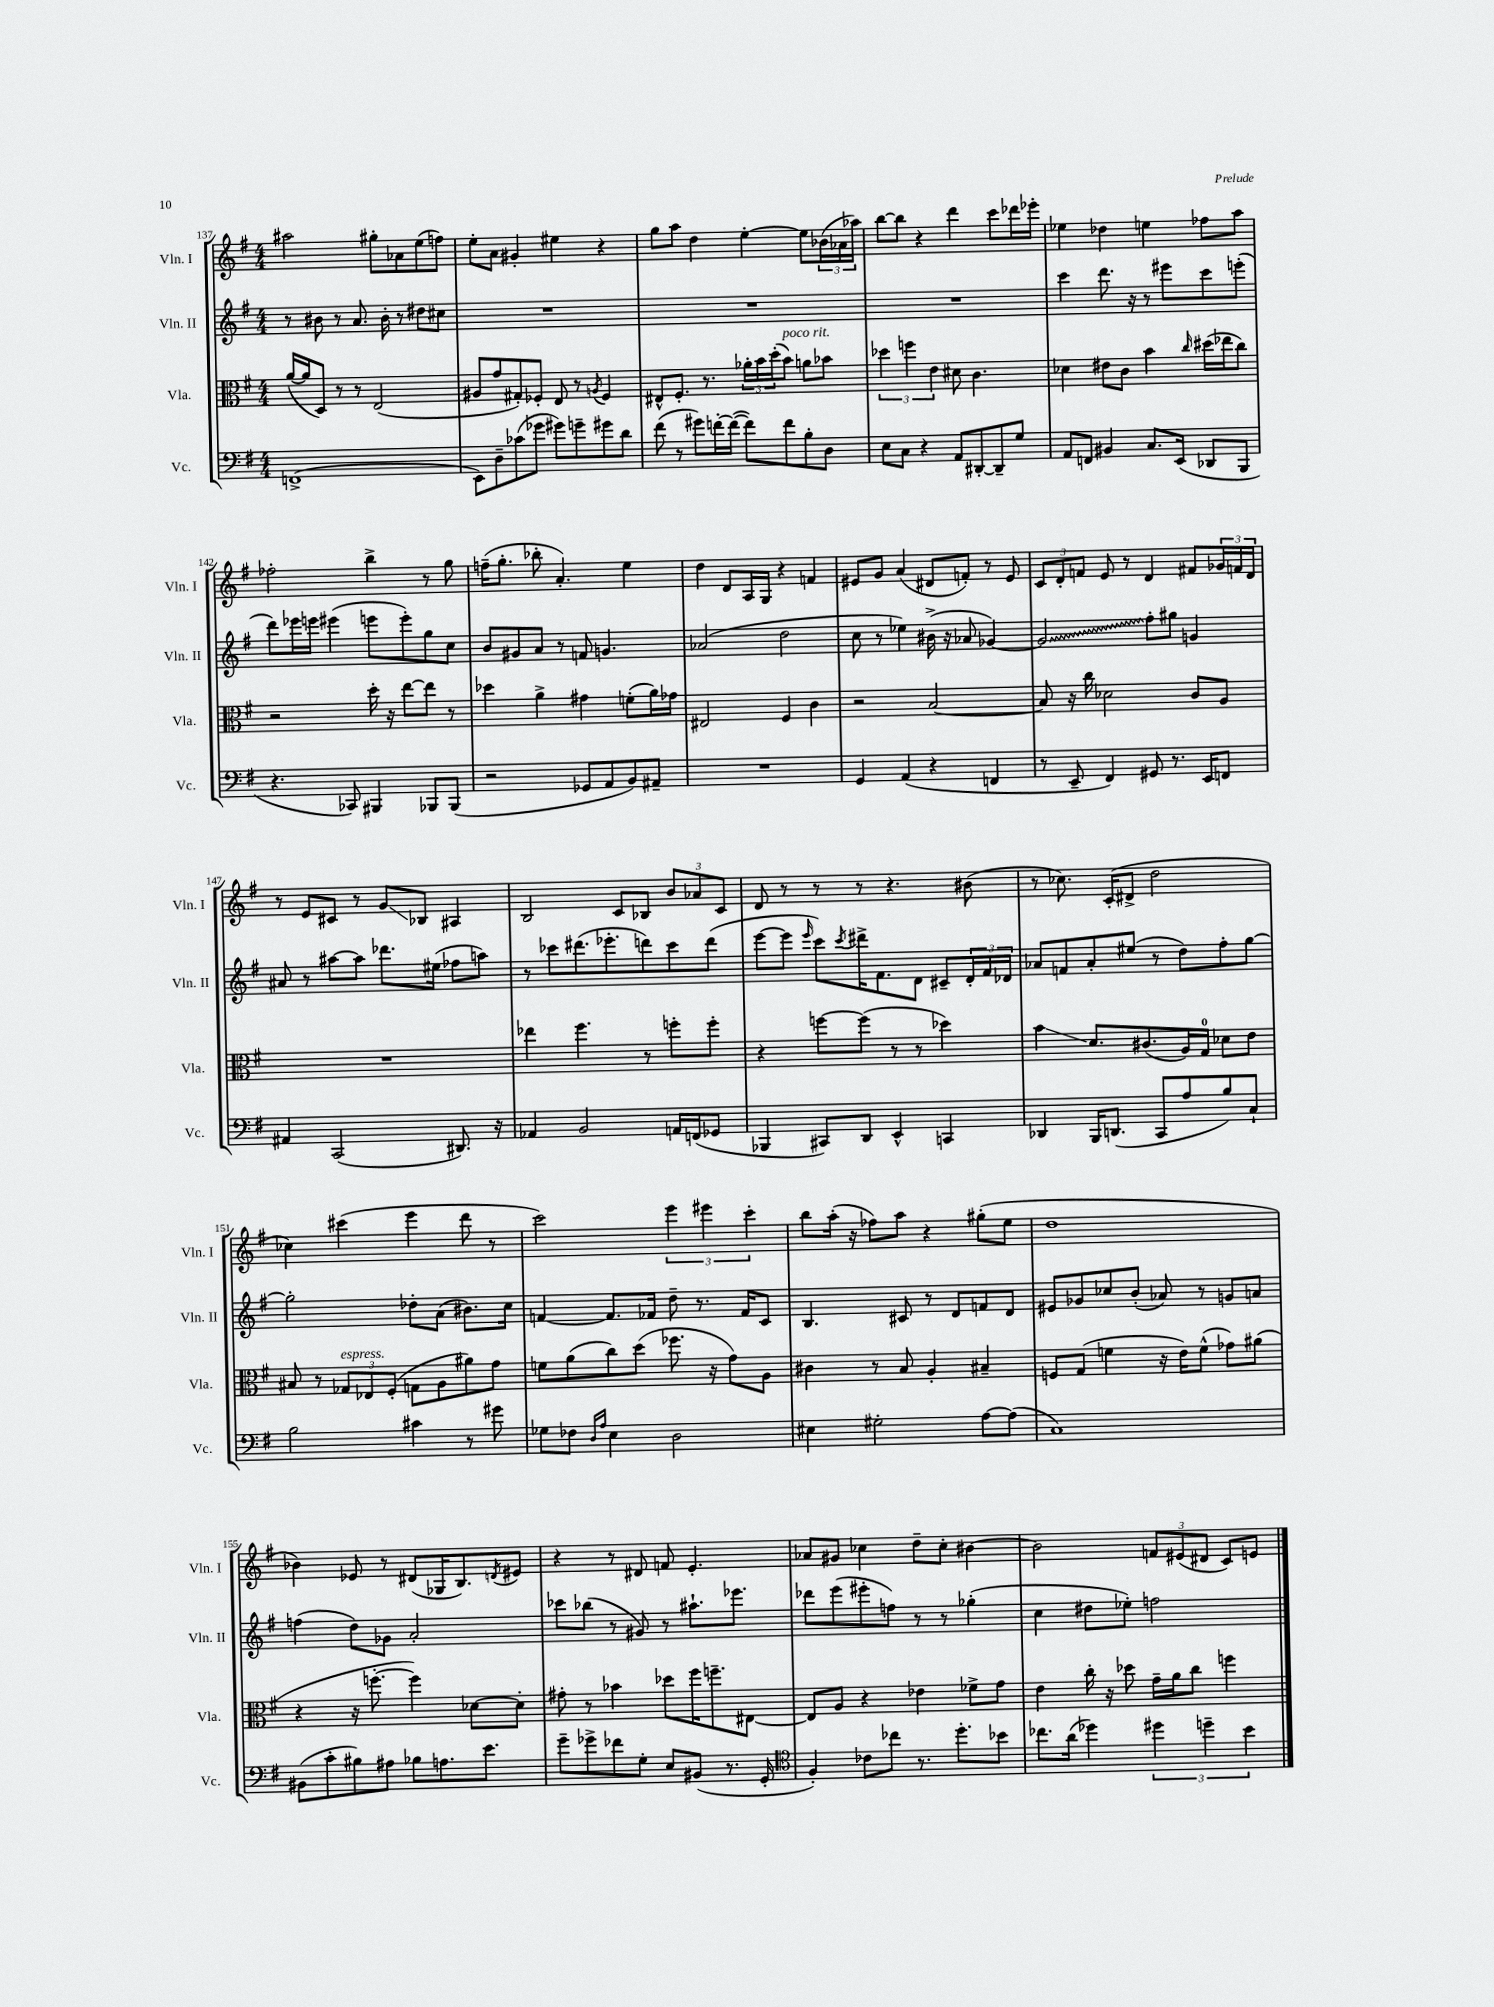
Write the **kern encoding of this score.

**kern	**kern	**kern	**kern
*staff4	*staff3	*staff2	*staff1
*clefF4	*clefC3	*clefG2	*clefG2
*k[f#]	*k[f#]	*k[f#]	*k[f#]
*M4/4	*M4/4	*M4/4	*M4/4
(1FF^	([16a/LL	8r	2aa#\
.	16a/]J	.	.
.	8D/J)	8b#\	.
.	8r	8r	.
.	8r	8.a/	.
.	(2E/	.	8gg#'\L
.	.	16b#'\	.
.	.	8r	8a-\
.	.	8dd#\L	(8ee\
.	.	8cc#\J	8ff\J)
=	=	=	=
8EE\L)	8A#/L	1r	8ee'\L
8D~\	8g/	.	8a\J
(8c-\	8G#'/)	.	4g#'/
8g-\J	8F-'/J	.	.
8g#\L)	8E/	.	4ee#\
8g~\	8r	.	.
.	8qA/	.	.
8g#\	4F-/	.	4r
8d\J	.	.	.
=	=	=	=
(8f#\	8E#^^/L	1r	8gg\L
8r	8.F#'/J	.	8aa\J
8g#\L)	.	.	4dd\
.	8.r	.	.
[16f'\L	.	.	.
(16f\_JJ	.	.	.
8f\]L)	24a-'\LL	.	[4ee'\
.	24b\	.	.
.	(24dd'\J	.	.
8f\	8b\J)	.	.
8B'\	8a\L	.	8ee\]L
8D\J	8b-\J	.	(24b-\L
.	.	.	24a-\
.	.	.	24aa-\JJ)
=	=	=	=
8E\L	6dd-\	1r	[8bb\L
8C\J	.	.	8bb\]J
.	6ff\	.	.
4r	.	.	4r
.	6e\	.	.
8AA/L	8d#\	.	4ddd\
[8DD#'/	4.c\	.	.
8DD#~/]	.	.	8ccc\L
8G/J	.	.	16ddd-\L
.	.	.	16eee-'\JJ
=	=	=	=
8AA/L	4d-\	4ccc\	4ee-\
8FF/J	.	.	.
4BB#/	8e#\L	8.ddd\	4dd-\
.	8c\J	.	.
.	.	16r	.
8.C/L	4b\	8r	4ee\
.	.	8eee#\L	.
(16EE/Jk	.	.	.
.	16qqcc/	.	.
8DD-/L	(16dd#\LL	8ccc\	8ff-\L
.	16ee-\J	.	.
8BBB/J	8cc\J)	(8eee'\J	8aa\J
=	=	=	=
4.r	2r	8ddd\L)	2ff-'\
.	.	16eee-\L	.
.	.	16eee\JJ	.
.	.	(4eee#\	.
8CC-/)	.	.	.
4BBB#/	16dd'\	8eee\L	4bb^\
.	16r	.	.
.	[8ee\L	8eee'\)	.
8BBB-/L	8ee\]J	8gg\	8r
(8BBB-/J	8r	8cc\J	8gg\
=	=	=	=
2r	4dd-\	8b/L	(16ff~\LK
.	.	.	8.gg'\J
.	.	8g#/	.
.	4a^\	8a/J	8bb-'\
.	.	8r	4.a'/)
8GG-/L	4g#\	8f/	.
8AA/	.	4.g/	.
8BB/)	(8f'\L	.	4ee\
8AA#~/J	16a\L)	.	.
.	16g-\JJ	.	.
=	=	=	=
1r	2E#/	(2a-/	4dd\
.	.	.	8d/L
.	.	.	16A/L
.	.	.	16G/JJ
.	4F#/	2dd\	4r
.	4c\	.	4f/
=	=	=	=
4GG/	2r	8cc\	8e#/L
.	.	8r	8g/J
(4AA/	.	4ee-\)	(4a/
4r	[2B/	(16b#^\	8d#/L
.	.	16r	.
.	.	8a-/	8f'/J)
4FF/	.	[4g-/)	8r
.	.	.	8e#/
=	=	=	=
8r	8B/]	2g-/]	12c/L
.	.	.	12d'/
8EE~/	16r	.	.
.	.	.	12f/J
.	16cc\	.	.
4FF#/)	2d-\	.	8e/
.	.	.	8r
8GG#/	.	8ff#'\L	4d/
8.r	.	8gg#\J	.
.	8c/L	4g/	8f#/L
16EE/LK	.	.	.
8FF/J	8A/J	.	24g-/L
.	.	.	24f/
.	.	.	24d/JJ
=	=	=	=
4AA#/	1r	8a#/	8r
.	.	8r	8e/L
(2CC/	.	[8aa#\L	8c#/J
.	.	8aa#\]J	8r
.	.	8.ddd-\L	8g/L
.	.	.	8B-/J
.	.	(16ee#\Jk	.
8.DD#/)	.	8ff-\L	4A#/
.	.	8aa\J)	.
16r	.	.	.
=	=	=	=
4AA-/	4ee-\	8r	2B/
.	.	8ccc-\L	.
2BB/	4.ff#\	(8.ddd#\	.
.	.	8.eee-'\	.
.	.	.	8c/L
.	8r	8ddd\)	8B-/J
16AA/LL	8ff'\L	8ccc-\	12b/L
(16FF/J	.	.	.
.	.	.	12a-/
8GG-/J	8ff'\J	(8ddd\J	.
.	.	.	12c/J
=	=	=	=
4BBB-/	4r	[8eee\L	8d/
.	.	8eee\]J	8r
.	.	16qqeee/	.
8CC#/L)	[8ff\L	8ccc\L)	8r
.	.	8qccc/	.
8DD/J	(8ff\]J	16ddd#^\K	8r
.	.	8.f#\	.
4EE^^/	8r	.	4.r
.	8r	8d\J	.
4CC/	4dd-\)	8c#~/L	.
.	.	24d'/L	(8b#\
.	.	24f#/	.
.	.	24d-/JJ	.
=	=	=	=
4DD-/	4b\	8a-/L	8r
.	.	8f/	8.cc-\)
16BBB/LK	8.d/L	8a-'/	.
(8.DD/J	.	.	(16c'/LK
.	.	(8ee#/J	8d#^/J
.	(8.c#/	.	.
8CC/L	.	8r	2dd\
8A/	16A/L)	8dd\L)	.
.	16G/JJ	.	.
8B/)	8d-\L	8ff#'\	.
8C`/J	8e\J	[8gg\J	.
=	=	=	=
2B\	8B#/	2gg'\]	4cc-\)
.	8r	.	.
.	12G-/L	.	(4ccc#\
.	12E-/	.	.
.	(12F#'/J	.	.
4c#\	8G\L	8dd-'\L	4eee\
.	8A\	(8a\J	.
8r	8a#\)	8.b#\L)	8ddd\
8g#\	8g\J	.	8r
.	.	16cc\Jk	.
=	=	=	=
8G-\L	8f\L	[4f/	2ccc\)
8F-\J	(8a\	.	.
16qqD/LL	.	.	.
16qqA/JJ	.	.	.
4E\	8cc\)	8.f/]L	.
.	(8dd\J	.	.
.	.	16f-/Jk	.
2D\	8.ff-\	8dd~\	6eee\
.	.	8.r	.
.	.	.	6eee#\
.	16r	.	.
.	8g\L)	.	.
.	.	16f-/LK	.
.	.	.	6ccc'\
.	8A\J	8c/J	.
=	=	=	=
4E#\	4c#\	4.B/	8bb\L
.	.	.	(16aa'\Jk
.	.	.	16r
2G#'\	8r	.	8ff-\L)
.	8B/	8c#/	8aa\J
.	4A'/	8r	4r
.	.	8d/L	.
[8A\L	4B#~/	8f/	(8gg#'\L
(8A\]J	.	8d/J	8ee\J
=	=	=	=
1C)	8F/L	8e#/L	1dd
.	(8G/J	8g-/	.
.	4f\	8cc-/	.
.	.	(8b'/J	.
.	16r	8a-/)	.
.	16e\LK)	.	.
.	(8f^^\J	8r	.
.	8g-\L)	8g/L	.
.	(8a#\J	8a/J	.
=	=	=	=
(8BB#\L	4r	(4ff\	4b-\)
8c'\	.	.	.
8B#\)	16r	8dd\L)	8e-/
.	[8.ff'\	.	.
8A#\J	.	8g-\J	8r
8B-\L	4ff\])	2a'/	(8d#/L
8.A\	.	.	16G-/K
.	.	.	8.B/)
.	[8d-\L	.	.
8.e\J	.	.	.
.	.	.	8qd/
.	8d-'\]J	.	8e#/J
=	=	=	=
8g~\L	8g#'\	8ccc-\L	4r
8g-^\	8r	(8bb-\J	.
8f-\	4b-\	8r	8r
8G'\J	.	8g#/)	8d#/
8E/L	8dd-\L	8r	8f/
(8BB#/J	16ff#\K	8.aa#`\L	4.e'/
.	8.ff~\	.	.
8.r	.	.	.
.	.	8.eee-\J	.
.	[8E#\J	.	.
16GG'/	.	.	.
=	=	=	=
*clefC4	*	*	*
4F#'/)	8E#/]L	8ddd-\L	8a-/L
.	8A/J	(8eee\	8g#/J
8c-\L	4r	8eee#'\	4cc-\
8cc-\J	.	8ff\J)	.
8.r	4e-\	8r	8dd~\L
.	.	8r	8cc-'\J
8.dd'\L	.	.	.
.	8f-^\L	(4gg-'\	[4b#\
8b-\J	8g\J	.	.
=	=	=	=
8.cc-\L	4e\	4cc\	2b#\]
(16a\Jk	.	.	.
4dd-\)	16cc'\	8dd#\L	.
.	16r	.	.
.	8dd-\	8ee-'\J)	.
6dd#\	16g~\LL	2ff\	12f/L
.	16a\J	.	.
.	.	.	(12e#/
.	8cc\J	.	.
6dd~\	.	.	12d#/J
.	4ff\	.	8c/L)
6b\	.	.	.
.	.	.	8e/J
==	==	==	==
*-	*-	*-	*-
